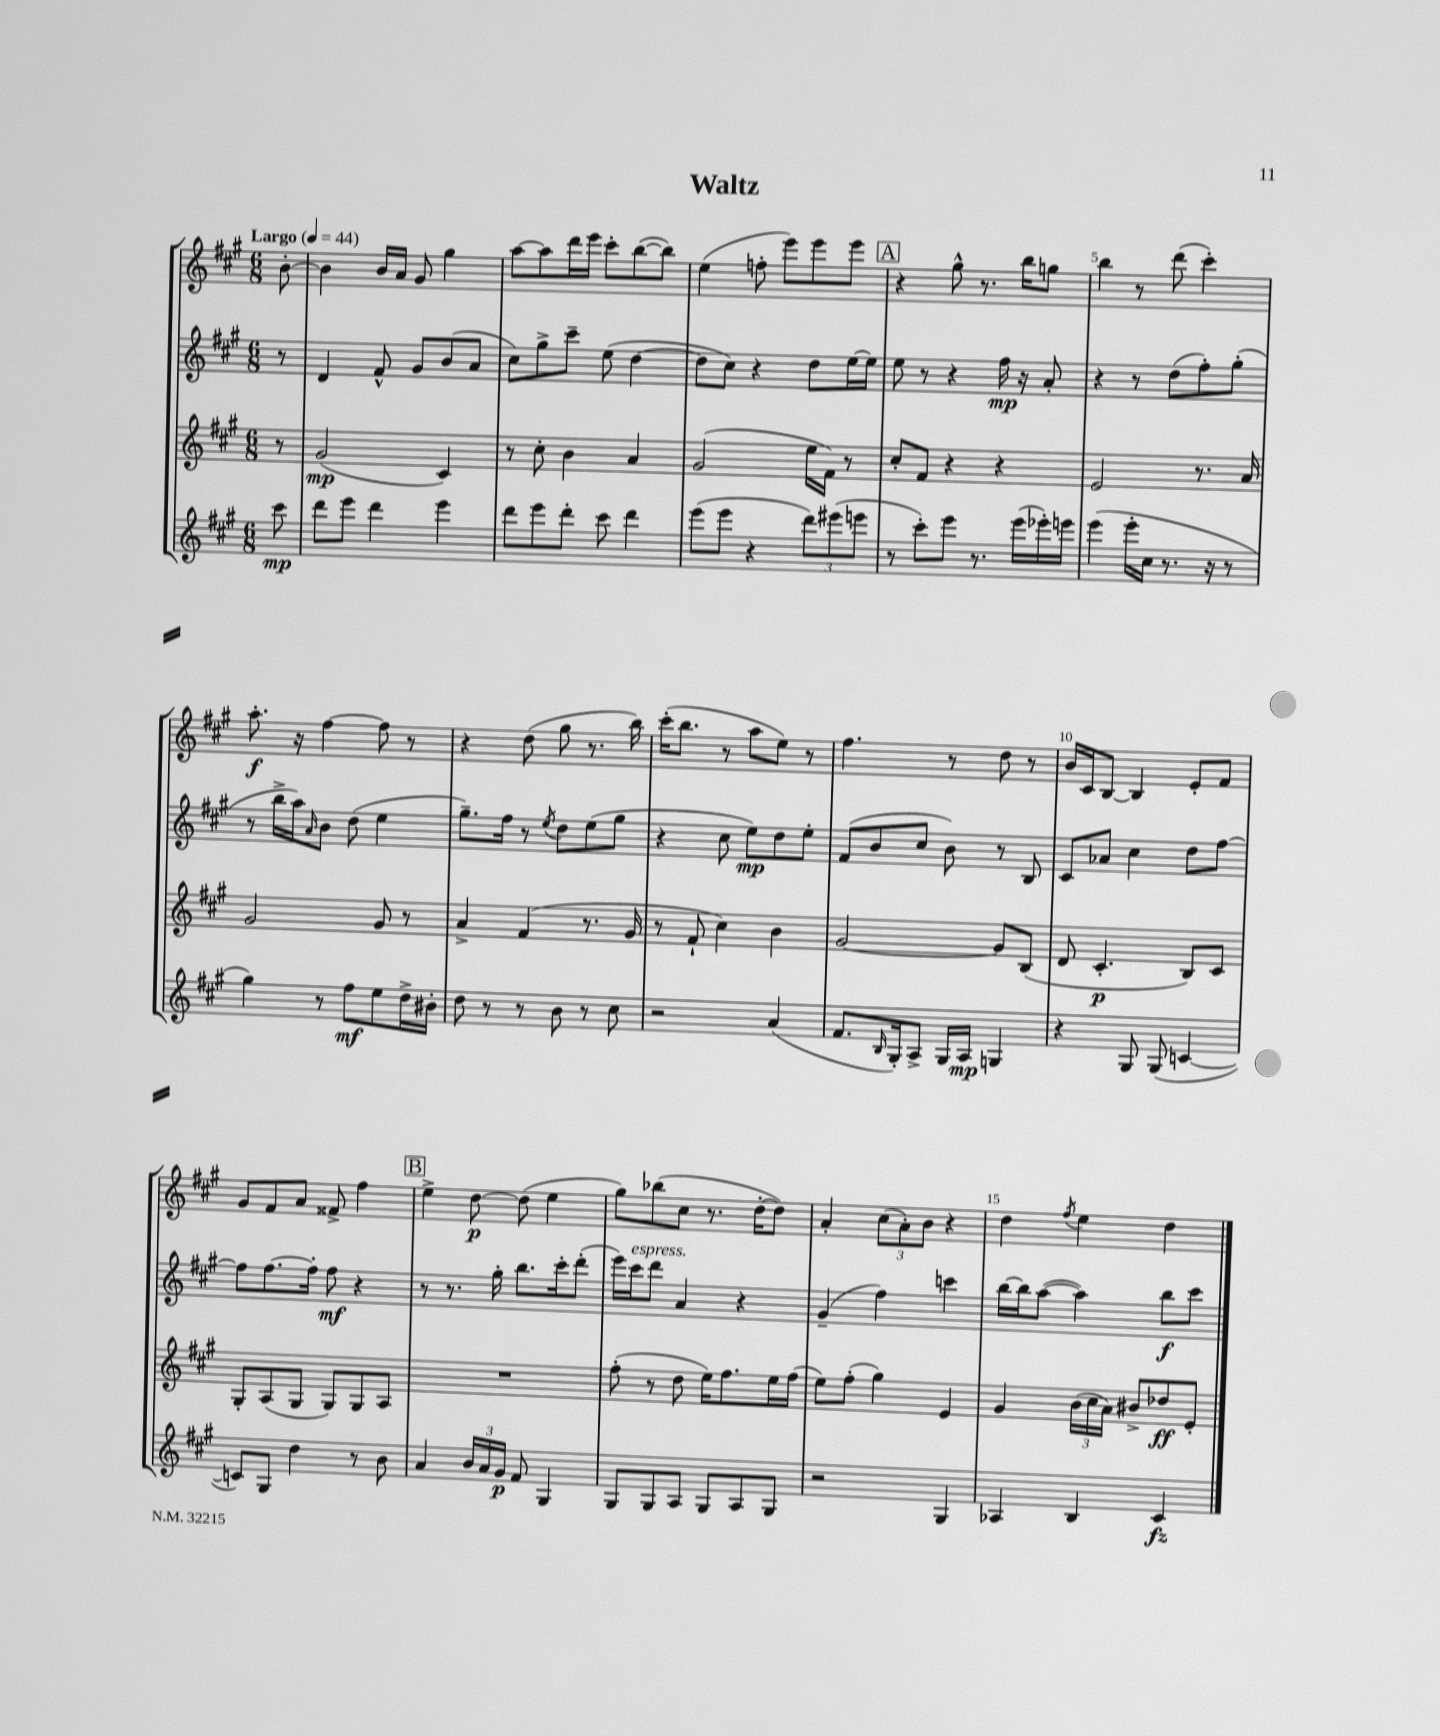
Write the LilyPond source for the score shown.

\header { title = "Waltz" }
<<
\new StaffGroup <<
\new Staff = "s0" {
    \clef treble \key a \major \numericTimeSignature \time 6/8 \partial 8 \tempo "Largo" 4 = 44
    b'8~-. |
    b'4 b'16 a'16 gis'8 gis''4 |
    a''8~ a''8 d'''16 e'''16 cis'''8-. b''8~( b''8) |
    e''4( f''8-. e'''8) e'''8 e'''8 |
    \mark \markup { \box "A" } r4 gis''8-^ r8. b''16 g''8 |
    b''4 r8 d'''8( cis'''4-.) |
    a''8.-.\f r16 fis''4~ fis''8 r8 |
    r4 d''8( gis''8 r8. b''16) |
    cis'''16-.( b''8. r8 a''8 e''8) r8 |
    fis''4. r8 d''8 r8 |
    b'16 cis'16 b8~ b4 e'8-. fis'8 |
    gis'8 fis'8 a'8 fisis'8-> fis''4 |
    \mark \markup { \box "B" } e''4-> d''8~\p d''8( e''4 |
    gis''8) bes''8( cis''8 r8. d''16~-. d''8) |
    a'4-. \tuplet 3/2 { cis''8( a'8-.) b'8 } r4 |
    d''4 \acciaccatura { fis''8 } e''4 d''4 \bar "|." |
}
\new Staff = "s1" {
    \clef treble \key a \major \numericTimeSignature \time 6/8 \partial 8
    r8 |
    d'4 fis'8-^ gis'8 b'8( a'8 |
    cis''8) gis''8-> cis'''8-- e''8( d''4~ |
    d''8 cis''8) r4 d''8 e''16~ e''16 |
    \mark \markup { \box "A" } e''8 r8 r4 fis''16\mp r16 a'8-. |
    r4 r8 d''8( fis''8-.) gis''8-.( |
    r8 b''16-> a''16) \grace { a'16 } b'8 d''8( e''4 |
    gis''8.--) fis''16 r8 \acciaccatura { e''8 } d''8 e''8( gis''8 |
    r4 cis''8 e''8\mp) d''8 e''8-. |
    fis'8( b'8 cis''8 b'8) r8 b8 |
    cis'8 aes'8 cis''4 d''8 fis''8~ |
    fis''8 fis''8.~ fis''16-. fis''8\mf r4 |
    \mark \markup { \box "B" } r8 r8. gis''16-. b''8. cis'''16-. d'''8-.( |
    e'''16) cis'''16^\markup { \italic "espress." } d'''8 a'4 r4 |
    gis'4--( fis''4) c'''4 |
    b''16~ b''16 a''8~( a''4) b''8\f cis'''8 \bar "|." |
}
\new Staff = "s2" {
    \clef treble \key a \major \numericTimeSignature \time 6/8 \partial 8
    r8 |
    gis'2\mp( cis'4) |
    r8 cis''8-. b'4 a'4 |
    gis'2( e''16 fis'16) r8 |
    \mark \markup { \box "A" } cis''8-. fis'8 r4 r4 |
    e'2 r8. a'16 |
    gis'2 gis'8 r8 |
    a'4-> fis'4( r8. gis'16 |
    r8 fis'8-! cis''4) b'4 |
    gis'2~ gis'8 b8( |
    d'8 cis'4.-.\p b8) cis'8 |
    gis8-. a8( gis8 gis8) gis8 a8 |
    \mark \markup { \box "B" } R2. |
    fis''8-.( r8 d''8 e''16) fis''8. e''16 fis''16( |
    e''8) fis''8-.( gis''4) e'4 |
    gis'4 \tuplet 3/2 { b'16( cis''16 a'16) } bis'8-> des''8\ff e'8-. \bar "|." |
}
\new Staff = "s3" {
    \clef treble \key a \major \numericTimeSignature \time 6/8 \partial 8
    cis'''8\mp |
    d'''8 e'''8 d'''4 e'''4 |
    d'''8 e'''8 d'''8-. cis'''8 d'''4 |
    e'''8( e'''8 r4 \tuplet 3/2 { d'''8) eis'''8( e'''8 } |
    \mark \markup { \box "A" } r8 cis'''8-.) e'''8 r8. e'''16( ees'''16-.) e'''16 |
    e'''4( e'''16-. cis''16 r8. r16 r8 |
    gis''4) r8 fis''8\mf e''8 d''16-> bis'16-. |
    d''8 r8 r8 b'8 r8 cis''8 |
    r2 a'4( |
    fis'8. \grace { b16 } gis16-.) a8-> gis16 a16\mp g4 |
    r4 gis8 gis8( c'4~ |
    c'8) gis8 d''4 r8 b'8 |
    \mark \markup { \box "B" } a'4 \tuplet 3/2 { b'16 a'16 gis'16\p } fis'8 gis4 |
    gis8 gis8 a8 gis8 a8 gis8 |
    r2 gis4 |
    aes4 b4 cis'4\fz \bar "|." |
}
>>
>>
\layout { \context { \Score \override BarNumber.break-visibility = ##(#f #t #t) barNumberVisibility = #(every-nth-bar-number-visible 5) } }
